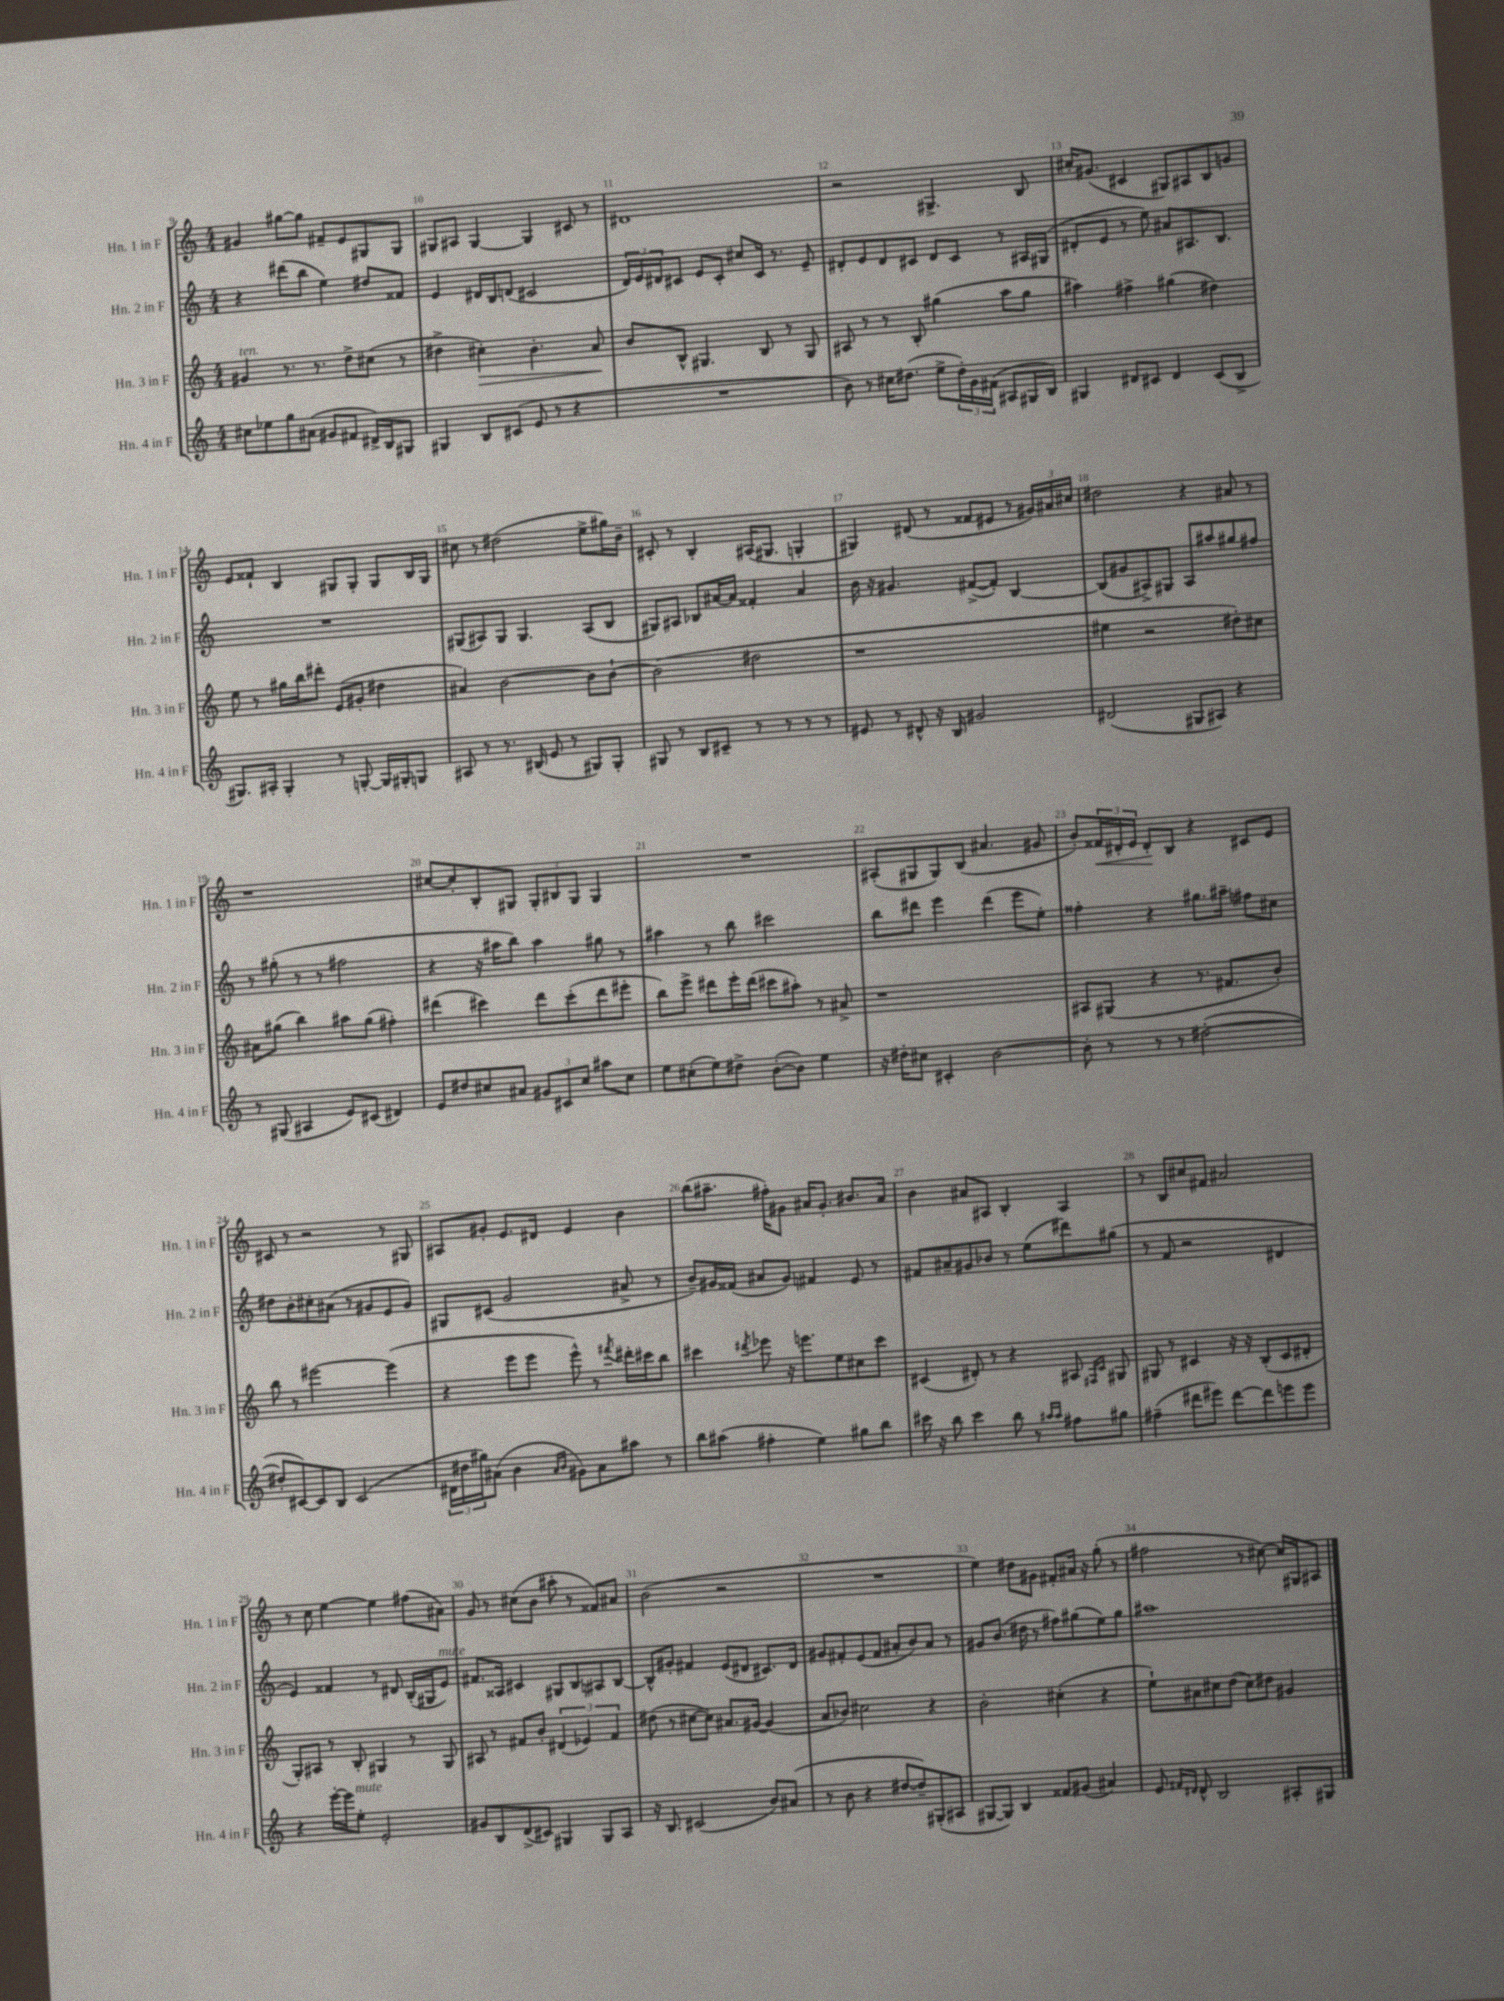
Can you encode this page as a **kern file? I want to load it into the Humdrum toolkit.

**kern	**kern	**dynam	**kern	**kern	**dynam
*part4	*part3	*part3	*part2	*part1	*part1
*staff4	*staff3	*staff3	*staff2	*staff1	*staff1
*I"Hn. 4 in F	*I"Hn. 3 in F	*	*I"Hn. 2 in F	*I"Hn. 1 in F	*
*I'Hn. 4 in F	*I'Hn. 3 in F	*	*I'Hn. 2 in F	*I'Hn. 1 in F	*
*clefG2	*clefG2	*	*clefG2	*clefG2	*
*k[]	*k[]	*	*k[]	*k[]	*
*M4/4	*M4/4	*	*M4/4	*M4/4	*
=9	=9	=9	=9	=9	=9
!	!LO:TX:a:i:t=ten.	!	!	!	!
8cc#X\L	4g#X/	.	4r	4g#X/	.
8ee-X\	.	.	.	.	.
8gg\	8.r	.	(8ddd#X\L	[8gg#X\L	.
(8a#X\J	.	.	8bb\J	8gg#\J]	.
.	8.r	.	.	.	.
8g#X/L	.	.	4ee\)	8f#X~/L	.
8f#X/J	8dd^\L	.	.	8e/	.
16d#X^/LL)	(8cc#X\J	.	8dd#X/L	8G#X/	.
16B/J	.	.	.	.	.
8G#X/J	8r	.	8f##X/J	8G#/J	.
=10	=10	=10	=10	=10	=10
4G#X/	4dd#X^\	.	4e/	8G#X/L	.
.	.	.	.	8A#X/J	.
!	!	!LO:HP:b	!	!	!
8B/L	4cc#X'\)	>	16d#X/LL	[4G#/	.
.	.	.	16B/J	.	.
(8c#X/J	.	.	(8dn/J	.	.
8e/	4.b'\	.	2c#X/	4G#/]	.
8r	.	.	.	.	.
4r	.	.	.	8c#X/	.
.	8a/	.	.	8r	.
.	.	]	.	.	.
=11	=11	=11	=11	=11	=11
1r	8b/L	.	24d/LL)	1d#X	.
.	.	.	24e/	.	.
.	.	.	24d#X/J	.	.
.	8B^^/J	.	8c#X/J	.	.
.	4.G#X/	.	8e/L	.	.
.	.	.	8c#'/J	.	.
.	.	.	8cc#X/L	.	.
.	8B/	.	16c#/Jk	.	.
.	.	.	8.r	.	.
.	8r	.	.	.	.
.	8G#/	.	8e~/	.	.
=12	=12	=12	=12	=12	=12
8b\)	8A#X/	.	8d#X'/L	2r	.
8r	8r	.	8e/	.	.
16cc#X\KL	8r	.	8d#/	.	.
(8.dd#X\J	.	.	.	.	.
.	8B'/	.	8c#X/J	.	.
8ee^\L	(4gg#X\	.	8d#/L	4.G#X^/	.
24dd#'\L)	.	.	8c#/J	.	.
24g\	.	.	.	.	.
(24f#X\JJ	.	.	.	.	.
8A#X/L	8aa\L	.	8r	.	.
16G#X/L	8gg#\J	.	16A#X/LL	8B/	.
16B/JJ)	.	.	(16G#X/JJ	.	.
=13	=13	=13	=13	=13	=13
4G#X/	4aa#X\)	.	8d#X'/L	16cc#X'/KL	.
.	.	.	.	(8.g#X/J	.
.	.	.	8e/J	.	.
8d#X/L	4ff#X^\	.	8r	4c#X/	.
8c#X/J	.	.	8ee\)	.	.
4d#/	(4gg#X\	.	8a#X/L	8G#X/L)	.
.	.	.	8.A#X/	8A#X/	.
(8c#/L	4dd#X\)	.	.	8B/	.
.	.	.	8.B/J	.	.
8B^/J	.	.	.	8gn/J	.
!!LO:LB:g=z
=14	=14	=14	=14	=14	=14
8.G#X/L)	8ee\	.	1r	8e/L	.
.	8r	.	.	8f##X`/J	.
16A#X'/Jk	.	.	.	.	.
4G#'/	16gg#X\LL	.	.	4B/	.
.	16bb\J	.	.	.	.
.	8ddd#X'\J	.	.	.	.
8r	(8e/L	.	.	8G#X/L	.
[8Gn'/	8g#X'/J	.	.	8G#'/J	.
16G/LL]	4dd#X\	.	.	8G#/L	.
16G#X'/J	.	.	.	.	.
8Gn/J	.	.	.	16B/L	.
.	.	.	.	16G#/JJ	.
=15	=15	=15	=15	=15	=15
8A#X/	4a#X/)	.	(8G#X/L	8cc#X\	.
8r	.	.	8A#X/)	8r	.
8.r	[2b\	.	8G#/J	(2dd#X\	.
.	.	.	4.G#/	.	.
(16B#X/	.	.	.	.	.
8e/	.	.	.	.	.
8r	.	.	.	.	.
8G#X/L)	8b\L]	.	(8A#/L	8ee^\L	.
8G#'/J	[8b`\J	.	8B/J	16gg#X\L)	.
.	.	.	.	16b~\JJ	.
=16	=16	=16	=16	=16	=16
8G#X/	(2b\]	.	8G#X/L)	8c#X'/	.
8r	.	.	8A#X/J	8r	.
8B/L	.	.	8B-X/L	4B'/	.
8c#X~/J	.	.	[16a#X/L	.	.
.	.	.	16a#/JJ]	.	.
8r	2dd#X\	.	4f##X'/	(16A#X/KL	.
.	.	.	.	8.G#X/J	.
8r	.	.	.	.	.
8r	.	.	4a#/	4Gn'/	.
8r	.	.	.	.	.
=17	=17	=17	=17	=17	=17
8e#X/	1r	.	16b\	4G#X/)	.
.	.	.	16r	.	.
8r	.	.	4.g#X/	.	.
8d#X^^/	.	.	.	(8d#X/	.
16r	.	.	.	8r	.
16B/	.	.	.	.	.
2g#X/	.	.	([8f#X^/L	8f##X/L	.
.	.	.	8f#'/J])	8e#X/J	.
.	.	.	[4B/	8r	.
.	.	.	.	24g#X/LL)	.
.	.	.	.	24a#X/	.
.	.	.	.	24cc#X/JJ	.
=18	=18	=18	=18	=18	=18
(2d#X/	4ee#X\	.	(8B/L]	2dd#X\	.
.	.	.	8g#X/	.	.
.	2r	.	8A#X^/)	.	.
.	.	.	8G#X/J	.	.
8G#X/L	.	.	8A#/L	4r	.
8A#X/J)	.	.	8aa#X/	.	.
4r	8dd#X'\L)	.	8gg#X/	8a#X/	.
.	8cc#X\J	.	8ff#X/J	8r	.
!!LO:LB:g=z
=19	=19	=19	=19	=19	=19
8r	8a#X\L	.	8r	1r	.
(8G#X/	(8gg#X\J	.	(8gg#X'\	.	.
4A#X/	4bb\)	.	8r	.	.
.	.	.	8r	.	.
8e/L)	8aa#X\L	.	2ff#X\	.	.
(8c#X/J	(8gg#\J	.	.	.	.
4d#X/)	4ff#X'\)	.	.	.	.
=20	=20	=20	=20	=20	=20
8e/L	(4ddd#X\	.	4r	[8cc#X/L	.
8dd#X/	.	.	.	8cc#'/]	.
8cc#X/	4ccc#X\)	.	16r	8B'/	.
.	.	.	16aa#X\KL	.	.
8a#X/J	.	.	8bb\J)	8G#X/J	.
12g#X/L	8ddd#\L	.	4aa#\	12G#'/L	.
12c#X/	.	.	.	12B#X/	.
.	(8ccc#'\	.	.	.	.
12cc#/J	.	.	.	12G#/J	.
8aa#X\L	8ddd#\	.	8gg#X\	4G#/	.
8cc#\J	8eee#X'\J	.	8r	.	.
=21	=21	=21	=21	=21	=21
8ee\L	8bb\L)	.	4aa#X\	1r	.
(8cc#X'\	8eee^\J	.	.	.	.
8ee\)	8ddd#X\L	.	8r	.	.
8dd#X^\J	16eee'\L	.	8bb\	.	.
.	(16ddd#\JJ	.	.	.	.
([8b'\L	8ccc#X\L	.	2ccc#X\	.	.
8b\J])	8aa#X'\J)	.	.	.	.
4ee\	8r	.	.	.	.
.	8a#X^/	.	.	.	.
=22	=22	=22	=22	=22	=22
16r	1r	.	8bb\L	(8A#X'/L	.
16dd#X'\KL	.	.	.	.	.
8cc#X\J	.	.	8ddd#X\J	8G#X/	.
4c#X'/	.	.	4eee\	8G#/)	.
.	.	.	.	(8B/J	.
[2b\	.	.	(4ddd#\	4.a#X/	.
.	.	.	8eee\L	.	.
.	.	.	8ee'\J)	8g#X/	.
=23	=23	=23	=23	=23	=23
8b'\]	8A#X/L	.	4ff##X'\	8b'/L)	.
!	!	!	!	!	!LO:HP:b
8r	(8G#X/J	.	.	24f##X/L	<
.	.	.	.	24d#X'/	.
.	.	.	.	24e/JJ	.
8r	4r	.	4r	8d#'/L	.
8r	.	.	.	8B/J	[
([2dd#X'\	8.r	.	8.gg#X\L	4r	.
.	8.f#X/L	.	16aa#X~\Jk	.	.
.	.	.	8ff#X\L	8c#X/L	.
.	8b'/J)	.	8cc#X\J	8e/J	.
!!LO:LB:g=z
=24	=24	=24	=24	=24	=24
8dd#X'/L]	8bb\	.	8dd#X\L	8c#X/	.
[8c#X/)	8r	.	8b'\	8r	.
8c#/]	[2eee#X\	.	8cc#X'\	2r	.
8B/J	.	.	(8a#X\J	.	.
(2c#/	.	.	8r	.	.
.	.	.	8g#X/L	.	.
.	(4eee#\]	.	8e/	8r	.
.	.	.	8g#/J)	8G#X/	.
=25	=25	=25	=25	=25	=25
24d#X\LL	4r	.	8G#X/L	8A#X/L	.
24dd#X\	.	.	.	.	.
24gg#X\J)	.	.	.	.	.
(8a#X\J	.	.	(8c#X/J	8g#X'/J	.
4b\	8eee\L	.	2g/	8.e/L	.
.	8eee\J	.	.	.	.
.	.	.	.	16d#X/Jk	.
16qqa#/LL	.	.	.	.	.
16qqb/JJ	.	.	.	.	.
8g#X\L)	8eee^^\)	.	.	4e/	.
8a#\	8r	.	.	.	.
.	8qfff#X/	.	.	.	.
8aa#X\J	16ddd#X'\LL	.	8a#X^/	4b\	.
.	16ccc#X\J	.	.	.	.
8r	8bb\J	.	8r	.	.
=26	=26	=26	=26	=26	=26
8bb\L	4ccc#X\	.	8b~/L)	(8bb\L	.
(8aa#X\J	.	.	16g#X/L	8.aa#X~\J	.
.	.	.	(16f##X/JJ	.	.
.	8qddd#X/	.	.	.	.
4ff#X'\	8eee-X\	.	8a#X/L	.	.
.	.	.	.	16ff#X'\KL)	.
.	16r	.	8g#/J)	8g#X\J	.
.	8.eeen\L	.	.	.	.
4ee\)	.	.	4f#X/	16a#X/KL	.
.	.	.	.	8.g#'/J	.
.	8ee\	.	.	.	.
8gg#X\L	8cc#X\	.	8e/	8.b#X/L	.
8bb\J	8ccc#\J	.	8r	.	.
.	.	.	.	16a#/Jk	.
=27	=27	=27	=27	=27	=27
16ccc#X\	(4c#X/	.	8f#X/L	4b\	.
16r	.	.	.	.	.
8bb\	.	.	8a#X~/	.	.
4ccc#\	8d#X'/)	.	8g#X/	8a#X/L	.
.	8r	.	8b-X/J	8A#X/J	.
8bb\	4r	.	8r	4B'/	.
8r	.	.	(8ee\L	.	.
16qqaa#X/LL	.	.	.	.	.
16qqaa#/JJ	.	.	.	.	.
8ff#X\L	8A#X/	.	8ddd#X\)	4A#/	.
.	16qqF#X/LL	.	.	.	.
.	16qqc#/JJ	.	.	.	.
8gg#X\J	8G#X/	.	(8gg#X\J	.	.
=28	=28	=28	=28	=28	=28
(4ff#X~\	8G#X/	.	8r	8r	.
.	8r	.	8f/	8B/L	.
8ddd#X\L	4c#X/	.	2r	8cc#X/	.
8eee#X\J)	.	.	.	8f#X/J	.
[8ddd#\L	16r	.	.	2a#X/	.
.	16r	.	.	.	.
8ddd#\]	(8B'/L	.	.	.	.
8eeen\	8c#/	.	4d#X/	.	.
8eee\J	8d#X'/J	.	.	.	.
!!LO:LB:g=z
=29	=29	=29	=29	=29	=29
4r	8G'/L)	.	4e/)	8r	.
.	8A#X/J	.	.	8cc\	.
[16eee'\LL	8r	.	4f##X/	[4ee\	.
16eee\J]	.	.	.	.	.
!LO:TX:a:i:t=mute	!	!	!	!	!
8ee'\J	8B'/	.	.	.	.
2e'/	4G#X/	.	8r	4ee\]	.
.	.	.	8d#X/	.	.
.	8r	.	(16B'/LL	(8ff#X\L	.
.	.	.	16G#X/J	.	.
!	!	!	!LO:TX:a:i:t=mute	!	!
.	8G#/	.	8e/J)	8a#X\J)	.
=30	=30	=30	=30	=30	=30
8g#X/L	8A#X/	.	8.f#X/L	8g/	.
8B/	8r	.	.	8r	.
.	.	.	16A##X/Jk	.	.
(8d^/	8f#X/L	.	4c#X/	(8cc#X\L	.
8c#X/J)	8b'/J	.	.	8b\J	.
4G#X/	(6d#X/	.	8G#X/L	8aa#X'\	.
.	.	.	8B/	8r	.
.	6e-X/)	.	.	.	.
8G#/L	.	.	8A#X/	8f##X/L)	.
.	6f#/	.	.	.	.
8A/J	.	.	[8B/J	8a#X/J	.
=31	=31	=31	=31	=31	=31
16r	(8dd#X\	.	8B^^/L]	(2b\	.
8.B/	.	.	.	.	.
.	8r	.	8g#X'/J	.	.
(2c#X/	[8cc#X\L	.	4f#X/	.	.
.	8cc#\J])	.	.	.	.
.	8.a#X/L	.	(8e/L	2r	.
.	.	.	8d#X/J	.	.
.	[16g#X/Jk	.	.	.	.
8b/L)	(4g#/]	.	8.c#X/L)	.	.
(8a#X/J	.	.	.	.	.
.	.	.	16d#/Jk	.	.
=32	=32	=32	=32	=32	=32
8r	8a/L	.	8g#X/L	1r	.
8b\	8b-X/J)	.	8f#X'/	.	.
4r	2cc#X\	.	(8e/	.	.
.	.	.	8f#/J	.	.
[8dd#X/L	.	.	8a#X'/L	.	.
8dd#~/])	.	.	8b/)	.	.
(8G#X'/	4r	.	8a#/J	.	.
8A#X/J	.	.	8r	.	.
=33	=33	=33	=33	=33	=33
[8G#X/L	2b'\	.	8g#X/L	4ee\)	.
8G#/J])	.	.	(8.b/J	.	.
4B/	.	.	.	8dd#X\L	.
.	.	.	16dd#X\	.	.
.	.	.	8r	8g#X\J	.
8f##X/L	(4cc#X'\	.	8ff#X\L)	8f#X'/L	.
(8g#X/J	.	.	(8gg#X\	16a#X/Jk	.
.	.	.	.	16r	.
4a#X/)	4r	.	8ee\)	(8gg'\	.
.	.	.	8gg#\J	8r	.
=34	=34	=34	=34	=34	=34
8e/	8ee`\L)	.	1aa#X	2ff#X\	.
16qqf#X/LL	.	.	.	.	.
16qqd#X/JJ	.	.	.	.	.
8d#^^/	8a#X\	.	.	.	.
2B/	8cc#X\	.	.	.	.
.	(8dd\J	.	.	.	.
.	8cc#\L)	.	.	8r	.
.	8dd#X\J	.	.	[8cc#X\)	.
8A#X'/L	4g#X/	.	.	16cc#/LL]	.
.	.	.	.	16G#X/J	.
8G#X/J	.	.	.	8A#X/J	.
==	==	==	==	==	==
*-	*-	*-	*-	*-	*-
